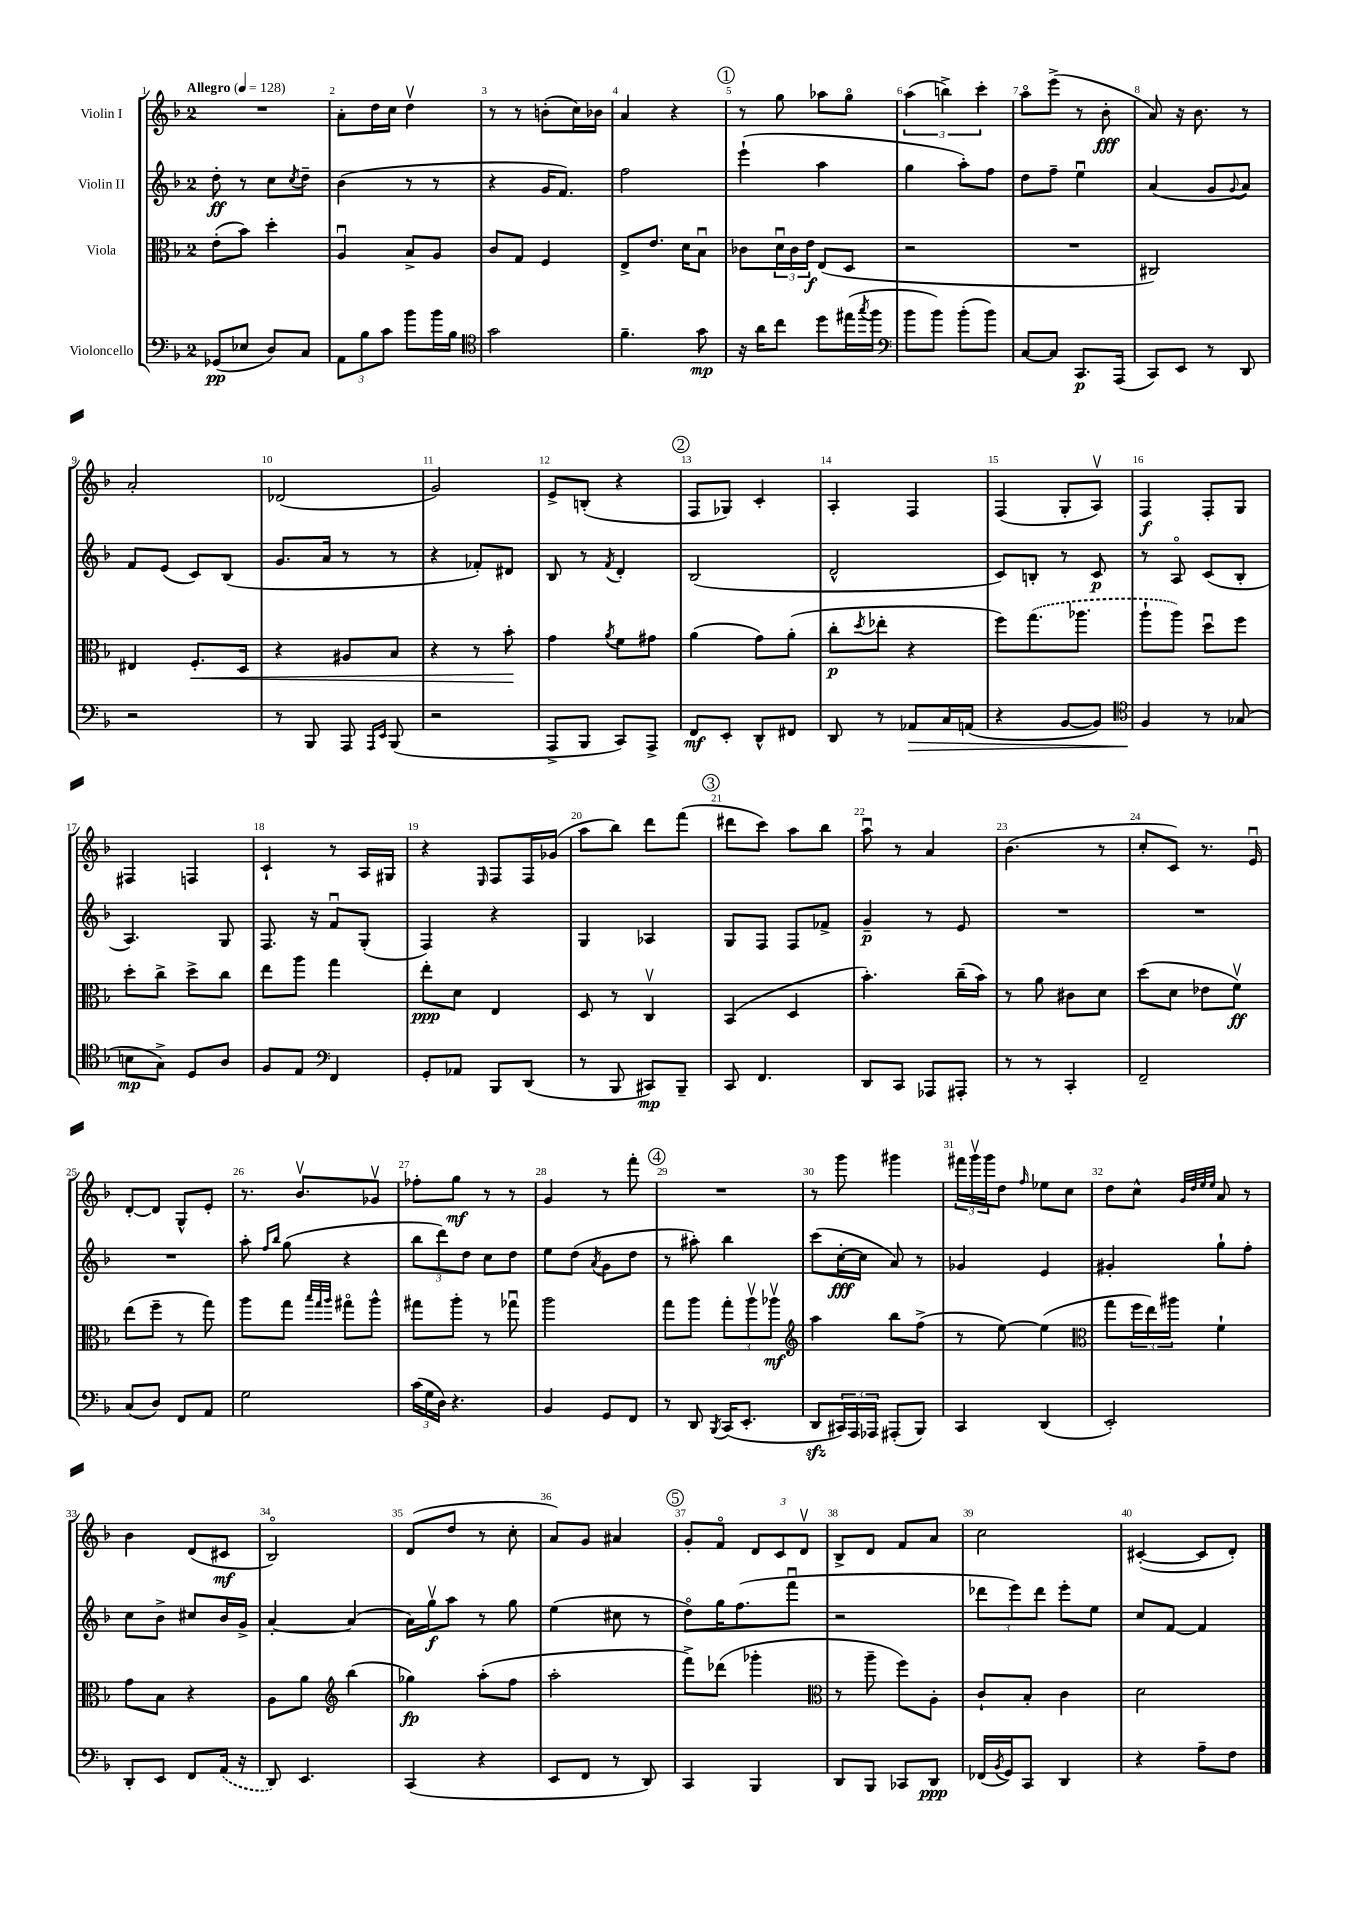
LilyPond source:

<<
\new StaffGroup <<
\new Staff = "s0" \with { instrumentName = "Violin I" } {
    \clef treble \key f \major \once \override Staff.TimeSignature.style = #'single-digit \time 2/4 \tempo "Allegro" 4 = 128
    R2 |
    a'8-. d''16 c''16 d''4\upbow |
    r8 r8 b'8-.( c''16) bes'16 |
    a'4 r4 |
    \mark \markup { \circle "1" } r8 g''8 aes''8 g''8\flageolet |
    \tuplet 3/2 { a''4( b''4->) c'''4-. } |
    a''8\flageolet e'''8->( r8 bes'8-.\fff |
    a'8) r16 bes'8. r8 |
    a'2-. |
    des'2( |
    g'2) |
    e'8-> b8-.( r4 |
    \mark \markup { \circle "2" } f8 ges8) c'4-. |
    a4-. f4 |
    f4( g8-. a8\upbow) |
    f4\f f8-. g8 |
    fis4 f4 |
    c'4-! r8 a16 gis16 |
    r4 \grace { e16 } f8 f16 ges'16( |
    a''8 bes''8) d'''8 f'''8( |
    \mark \markup { \circle "3" } dis'''8 c'''8) a''8 bes''8 |
    a''8\downbow r8 a'4 |
    bes'4.( r8 |
    c''8-. c'8) r8. e'16\downbow |
    d'8~-. d'8 g8-^ e'8-. |
    r8. bes'8.\upbow ges'8\upbow |
    fes''8-. g''8\mf r8 r8 |
    g'4 r8 f'''8-. |
    \mark \markup { \circle "4" } R2 |
    r8 g'''8 gis'''4 |
    \tuplet 3/2 { fis'''16 g'''16\upbow g'''16 } d''8 \grace { f''16 } ees''8 c''8 |
    d''8 c''8-^ \grace { g'32 d''32 e''32 e''32 } a'8 r8 |
    bes'4 d'8( cis'8\mf |
    bes2\flageolet) |
    d'8( d''8 r8 c''8-. |
    a'8) g'8 ais'4 |
    \mark \markup { \circle "5" } g'8-. f'8\flageolet \tuplet 3/2 { d'8 c'8 d'8\upbow } |
    bes8-> d'8 f'8 a'8 |
    c''2 |
    cis'4~-.( cis'8 d'8-.) \bar "|." |
}
\new Staff = "s1" \with { instrumentName = "Violin II" } {
    \clef treble \key f \major \once \override Staff.TimeSignature.style = #'single-digit \time 2/4
    d''8-.\ff r8 c''8 \acciaccatura { c''8 } d''8-- |
    bes'4( r8 r8 |
    r4 g'16 f'8.) |
    f''2 |
    \mark \markup { \circle "1" } e'''4-!( a''4 |
    g''4 a''8-.) f''8 |
    d''8 f''8-- e''4\downbow |
    a'4( g'8 \appoggiatura { g'8 } a'8) |
    f'8 e'8( c'8) bes8( |
    g'8. a'16 r8 r8 |
    r4 fes'8-.) dis'8 |
    bes8 r8 \acciaccatura { f'8 } d'4-. |
    \mark \markup { \circle "2" } bes2( |
    d'2-^ |
    c'8) b8-. r8 c'8\p |
    r8 a8\flageolet c'8( bes8-. |
    a4.) g8 |
    f8. r16 f'8\downbow g8-.( |
    f4) r4 |
    g4 aes4 |
    \mark \markup { \circle "3" } g8 f8 f8 fes'8-> |
    g'4--\p r8 e'8 |
    R2 |
    R2 |
    R2 |
    a''8-. \grace { f''16 bes''16 } g''8( r4 |
    \tuplet 3/2 { bes''8 d'''8) d''8 } c''8 d''8 |
    e''8 d''8( \acciaccatura { a'8 } g'8 d''8 |
    \mark \markup { \circle "4" } r8 ais''8-.) bes''4 |
    c'''8( c''16~-.\fff c''16 a'8) r8 |
    ges'4 e'4 |
    gis'4-. g''8-! f''8-. |
    c''8 bes'8-> cis''8 bes'16 g'16-> |
    a'4~-. a'4( |
    a'16) g''16\upbow\f a''8 r8 g''8 |
    e''4( cis''8 r8 |
    \mark \markup { \circle "5" } d''8\flageolet) g''16 f''8.( f'''8\downbow |
    r2 |
    \tuplet 3/2 { des'''8 e'''8) des'''8 } e'''8-. e''8 |
    c''8 f'8~ f'4 \bar "|." |
}
\new Staff = "s2" \with { instrumentName = "Viola" } {
    \clef alto \key f \major \once \override Staff.TimeSignature.style = #'single-digit \time 2/4
    e'8-.( bes'8) d''4-. |
    a4\downbow bes8-> a8 |
    c'8 g8 f4 |
    e8-> e'8. d'16 bes8\downbow |
    \mark \markup { \circle "1" } ces'8 \tuplet 3/2 { d'16\downbow ces'16 e'16\f } e8( d8 |
    r2 |
    R2 |
    cis2) |
    eis4 f8.-.\< d16 |
    r4 ais8 bes8 |
    r4 r8 bes'8-.\! |
    g'4 \acciaccatura { a'8 } f'8 gis'8 |
    \mark \markup { \circle "2" } a'4( g'8) a'8-.( |
    c''8-.\p \acciaccatura { d''8 } ees''8-. r4 |
    f''8) \once \slurDashed g''8.( aes''8. |
    a''8-! a''8) d''8\downbow f''8 |
    d''8-. c''8-> d''8-> c''8 |
    e''8 a''8 g''4 |
    e''8-.\ppp d'8 e4 |
    d8 r8 c4\upbow |
    \mark \markup { \circle "3" } bes,4( d4 |
    bes'4.-.) c''16--( bes'16) |
    r8 a'8 cis'8 d'8 |
    d''8( d'8 ees'8 f'8\upbow\ff) |
    e''8( f''8-- r8 g''8) |
    a''8 g''8 \grace { bes''32 g''32 a''32 } gis''8\flageolet a''8-^ |
    gis''8 a''8-. r8 ges''8\downbow |
    a''2 |
    \mark \markup { \circle "4" } g''8 a''8 \tuplet 3/2 { g''8-. a''8\upbow aes''8\upbow\mf } |
    \clef treble a''4 bes''8 f''8->( |
    r8 e''8~) e''4( |
    \clef alto g''8 \tuplet 3/2 { f''16 e''16) ais''16 } f'4-! |
    g'8 bes8 r4 |
    a8 a'8 \clef treble bes''4( |
    ges''4\fp) a''8-.( f''8 |
    a''2-. |
    \mark \markup { \circle "5" } f'''8->) des'''8( ges'''4-. |
    \clef alto r8 a''8-- f''8) a8-. |
    c'8-! bes8-. c'4 |
    d'2 \bar "|." |
}
\new Staff = "s3" \with { instrumentName = "Violoncello" } {
    \clef bass \key f \major \once \override Staff.TimeSignature.style = #'single-digit \time 2/4
    ges,8\pp( ees8 d8) c8 |
    \tuplet 3/2 { a,8 bes8 c'8 } bes'8 bes'16 bes16 |
    \clef tenor g'2 |
    f'4.-- g'8\mp |
    \mark \markup { \circle "1" } r16 a'16 c''8 d''8 eis''16( \acciaccatura { g''8 } f''16 |
    \clef bass bes'8 bes'8) bes'8-.( bes'8) |
    c8~ c8 c,8.\p a,,16( |
    c,8) e,8 r8 d,8 |
    r2 |
    r8 bes,,8 a,,8 \grace { a,,16 e,16 } bes,,8( |
    r2 |
    a,,8-> bes,,8 c,8) a,,8-> |
    \mark \markup { \circle "2" } f,8\mf e,8-. d,8-^ fis,8 |
    d,8 r8 aes,8\> c16 a,16( |
    r4 bes,8~ bes,8) |
    \clef tenor f4\! r8 ges8( |
    b8\mp g8->) d8 a8 |
    f8 e8 \clef bass f,4 |
    g,8-. aes,8 bes,,8 d,8( |
    r8 bes,,8 cis,8\mp) bes,,8-- |
    \mark \markup { \circle "3" } c,8 f,4. |
    d,8 c,8 aes,,8 ais,,8-. |
    r8 r8 c,4-. |
    f,2-- |
    c8( d8) f,8 a,8 |
    g2 |
    \tuplet 3/2 { c'16( g16 d16) } r4. |
    bes,4 g,8 f,8 |
    \mark \markup { \circle "4" } r8 d,8 \acciaccatura { bes,,8 } c,16( e,8.-. |
    d,8\sfz \tuplet 3/2 { cis,16) a,,16 aes,,16 } ais,,8-.( bes,,8) |
    c,4 d,4( |
    e,2-.) |
    d,8-. e,8 f,8 \once \slurDashed a,16( r16 |
    d,8) e,4. |
    c,4( r4 |
    e,8 f,8 r8 d,8) |
    \mark \markup { \circle "5" } c,4 bes,,4 |
    d,8 bes,,8 ces,8 d,8\ppp |
    fes,16( \acciaccatura { bes,8 } g,16) c,8 d,4 |
    r4 a8-- f8 \bar "|." |
}
>>
>>
\layout { \context { \Score \override BarNumber.break-visibility = ##(#f #t #t) barNumberVisibility = #all-bar-numbers-visible } }
